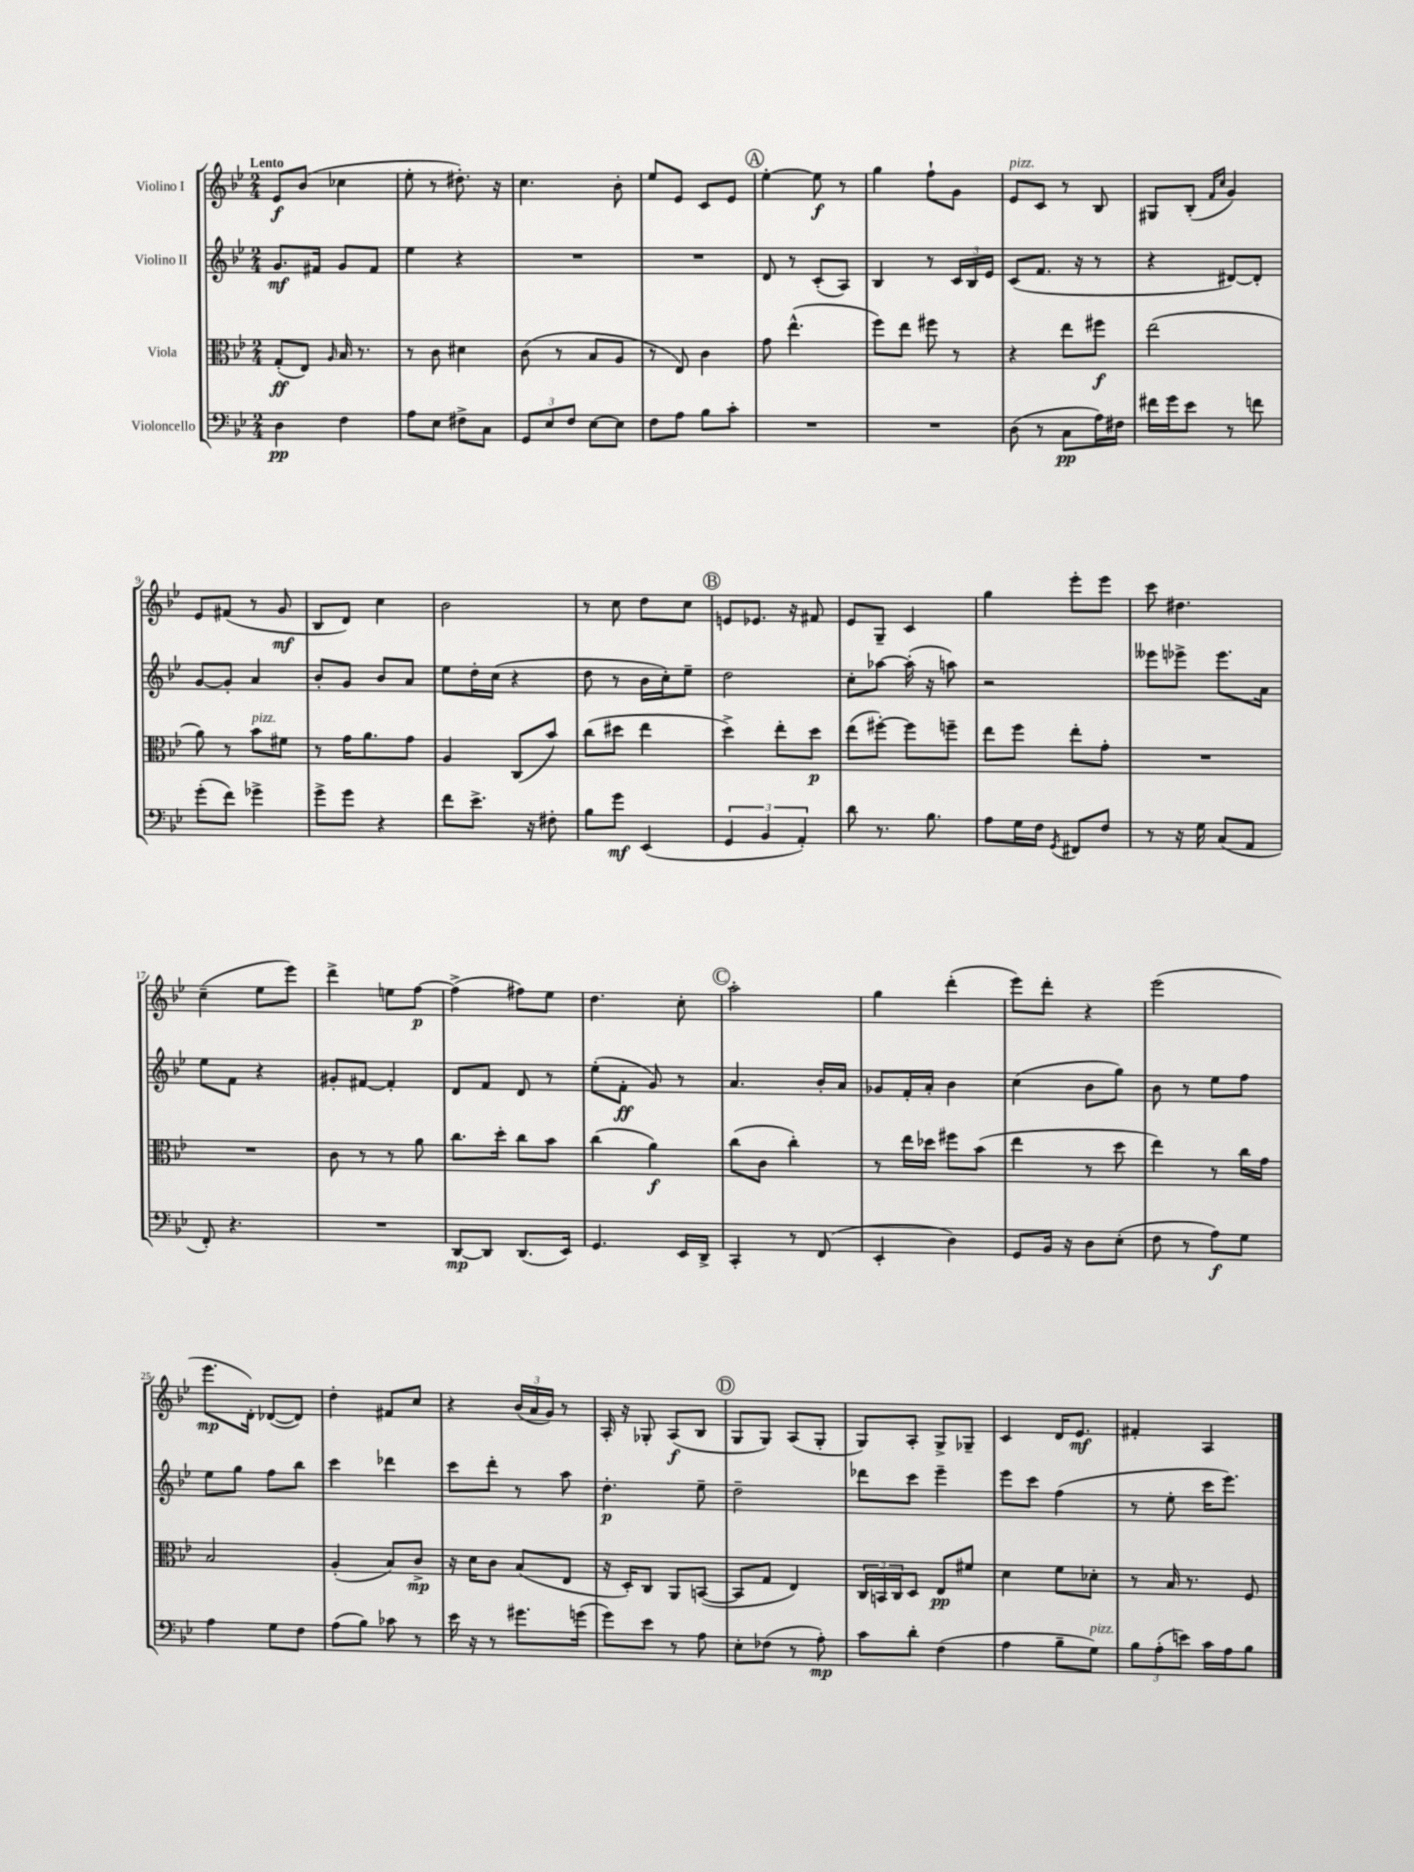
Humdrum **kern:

**kern	**kern	**kern	**kern
*staff4	*staff3	*staff2	*staff1
*clefF4	*clefC3	*clefG2	*clefG2
*k[b-e-]	*k[b-e-]	*k[b-e-]	*k[b-e-]
*M2/4	*M2/4	*M2/4	*M2/4
4D	(8G'	8.g	8e-
.	8E-)	.	(8b-
.	.	16f#	.
.	16qqA	.	.
4F	16B-	8g	4cc-
.	8.r	.	.
.	.	8f#	.
=	=	=	=
8A	8r	4ee-	8ee-'
8E-	8c	.	8r
8F#^	4d#	4r	8.dd#')
8C	.	.	.
.	.	.	16r
=	=	=	=
12GG	(8c	2r	4.cc
12E-	.	.	.
.	8r	.	.
12F	.	.	.
[8E-	8B-	.	.
8E-]	8A	.	8b-'
=	=	=	=
8F	8r	2r	8ee-
8A	8E-)	.	8e-
8B-	4c	.	8c
8c'	.	.	8e-
=	=	=	=
2r	8g	8d	[4ee-'
.	(4.ee-^^	8r	.
.	.	(8c'	8ee-]
.	.	8A)	8r
=	=	=	=
2r	8ff)	4B-	4gg
.	8ee-	.	.
.	8ff#	8r	8ff`
.	8r	24c	8g
.	.	24B-	.
.	.	24e-	.
=	=	=	=
(8D	4r	(8c	8e-
8r	.	8.f	8c
8C	8ee-	.	8r
.	.	16r	.
16A)	8ff#	8r	8B-
16F#	.	.	.
=	=	=	=
16f#	(2ee-	4r	8G#
16g	.	.	.
8e-	.	.	(8B-'
.	.	.	16qqf
.	.	.	16qqcc
8r	.	[8d#)	4g)
8f	.	8d#']	.
=	=	=	=
(8g'	8a)	[8g	8e-
8f)	8r	8g']	(8f#
4g-^	8b-	4a	8r
.	8f#	.	8g
=	=	=	=
8g^	8r	8b-'	8B-
8g	16g	8g	8d)
.	8.a	.	.
4r	.	8b-	4cc
.	8g	8a	.
=	=	=	=
8f	4A	8ee-	2b-
8.e-^	.	16dd'	.
.	.	(16cc	.
.	(8C	4r	.
16r	.	.	.
8F#'	8b-)	.	.
=	=	=	=
8B-	(8cc	8dd	8r
8g	8dd#	8r	8cc
(4EE-	4ee-	16b-	8dd
.	.	16cc')	.
.	.	8ee-~	8cc
=	=	=	=
6GG	4dd^)	2dd	8e
.	.	.	8.e-
6BB-	.	.	.
.	8ee-'	.	.
.	.	.	16r
6AA')	.	.	.
.	8dd	.	8f#
=	=	=	=
8d	(8ee-	8cc'	8e-
8.r	[8ff#')	[8aa-	8G~
.	8ff#]	(16aa-']	4c
8.B-	.	16r	.
.	8ff~	8aa)	.
=	=	=	=
8A	8ee-	2r	4gg
16G	8ff	.	.
16F	.	.	.
8qGG	.	.	.
8FF#	8ee-'	.	8eee-'
8F	8g'	.	8eee-
=	=	=	=
8r	2r	8eee--	8ccc
16r	.	8eee-^	4.dd#
16G	.	.	.
(8C	.	8.eee-	.
8AA	.	.	.
.	.	16a	.
=	=	=	=
8FF')	2r	8ee-	(4cc~
4.r	.	8f	.
.	.	4r	8ee-
.	.	.	8eee-)
=	=	=	=
2r	8c	8g#'	4ddd^
.	8r	[8f#	.
.	8r	4f#']	8ee
.	8a	.	[8ff
=	=	=	=
[8DD	8.cc	8d	(4ff^]
8DD]	.	8f	.
.	16dd'	.	.
(8.DD	8cc	8d	8ff#)
.	8b-	8r	8ee-
16EE-)	.	.	.
=	=	=	=
4.GG	(4cc	(8ee-'	4.dd
.	.	8f'	.
.	4a)	8g)	.
16EE-	.	8r	8cc'
16DD^	.	.	.
=	=	=	=
4CC'	(8cc	4.a	2aa'
.	8c	.	.
8r	4cc')	.	.
(8FF	.	16b-'	.
.	.	16a	.
=	=	=	=
4EE-'	8r	8g-	4gg
.	16ee-	16f'	.
.	16dd-	16a'	.
4D)	8ff#	4b-	(4ddd'
.	(8b-	.	.
=	=	=	=
8GG	4ee-	(4cc	8eee-)
16BB-	.	.	8ddd'
16r	.	.	.
8D	8r	8b-	4r
(8E-'	8dd	8gg)	.
=	=	=	=
8F	4ee-)	8b-	(2eee-
8r	.	8r	.
8A)	8r	8ee-	.
8G	16cc	8ff	.
.	16g	.	.
=	=	=	=
4A	2B-	8ee-	8.eee-
.	.	8gg	.
.	.	.	16d')
8G	.	8ff	([8d-
8F	.	8bb-	8d-])
=	=	=	=
(8A	(4A'	4ccc	4dd'
8B-)	.	.	.
8c-	8B-)	4ddd-	8f#
8r	8c^	.	8cc
=	=	=	=
16e-	16r	8ccc	4r
16r	16d	.	.
8r	8c	8ddd'	.
8.g#	(8B-	8r	(24b-
.	.	.	24a
.	.	.	24g)
.	8E-	8aa	8r
(16g	.	.	.
=	=	=	=
8g)	16r	4.dd'	16A'
.	16D')	.	16r
8e-	8C	.	8G-'
8r	8AA	.	(8A
8A	([8BB	8ee-~	8B-
=	=	=	=
8E-'	8BB]	2dd~	8G
(8F-	8G	.	8G)
8r	4E-)	.	(8A
8A')	.	.	8G'
=	=	=	=
8c	24C	8ddd-	8G)
.	24BB	.	.
.	24C	.	.
8d'	8D	8ccc	8A'
(4F	8E-	4eee-~	8G^
.	8f#	.	8G-~
=	=	=	=
4A	4d	8eee-	4c
.	.	8ccc	.
8B-~	8f	(4ff	16d
.	.	.	8.e-
8G)	8d-'	.	.
=	=	=	=
12B-	8r	8r	4f#'
(12A'	.	.	.
.	16B-	8ee-'	.
12e)	.	.	.
.	8.r	.	.
16c	.	16ccc	4A
16A	.	8.eee-)	.
8B-	8F	.	.
==	==	==	==
*-	*-	*-	*-
